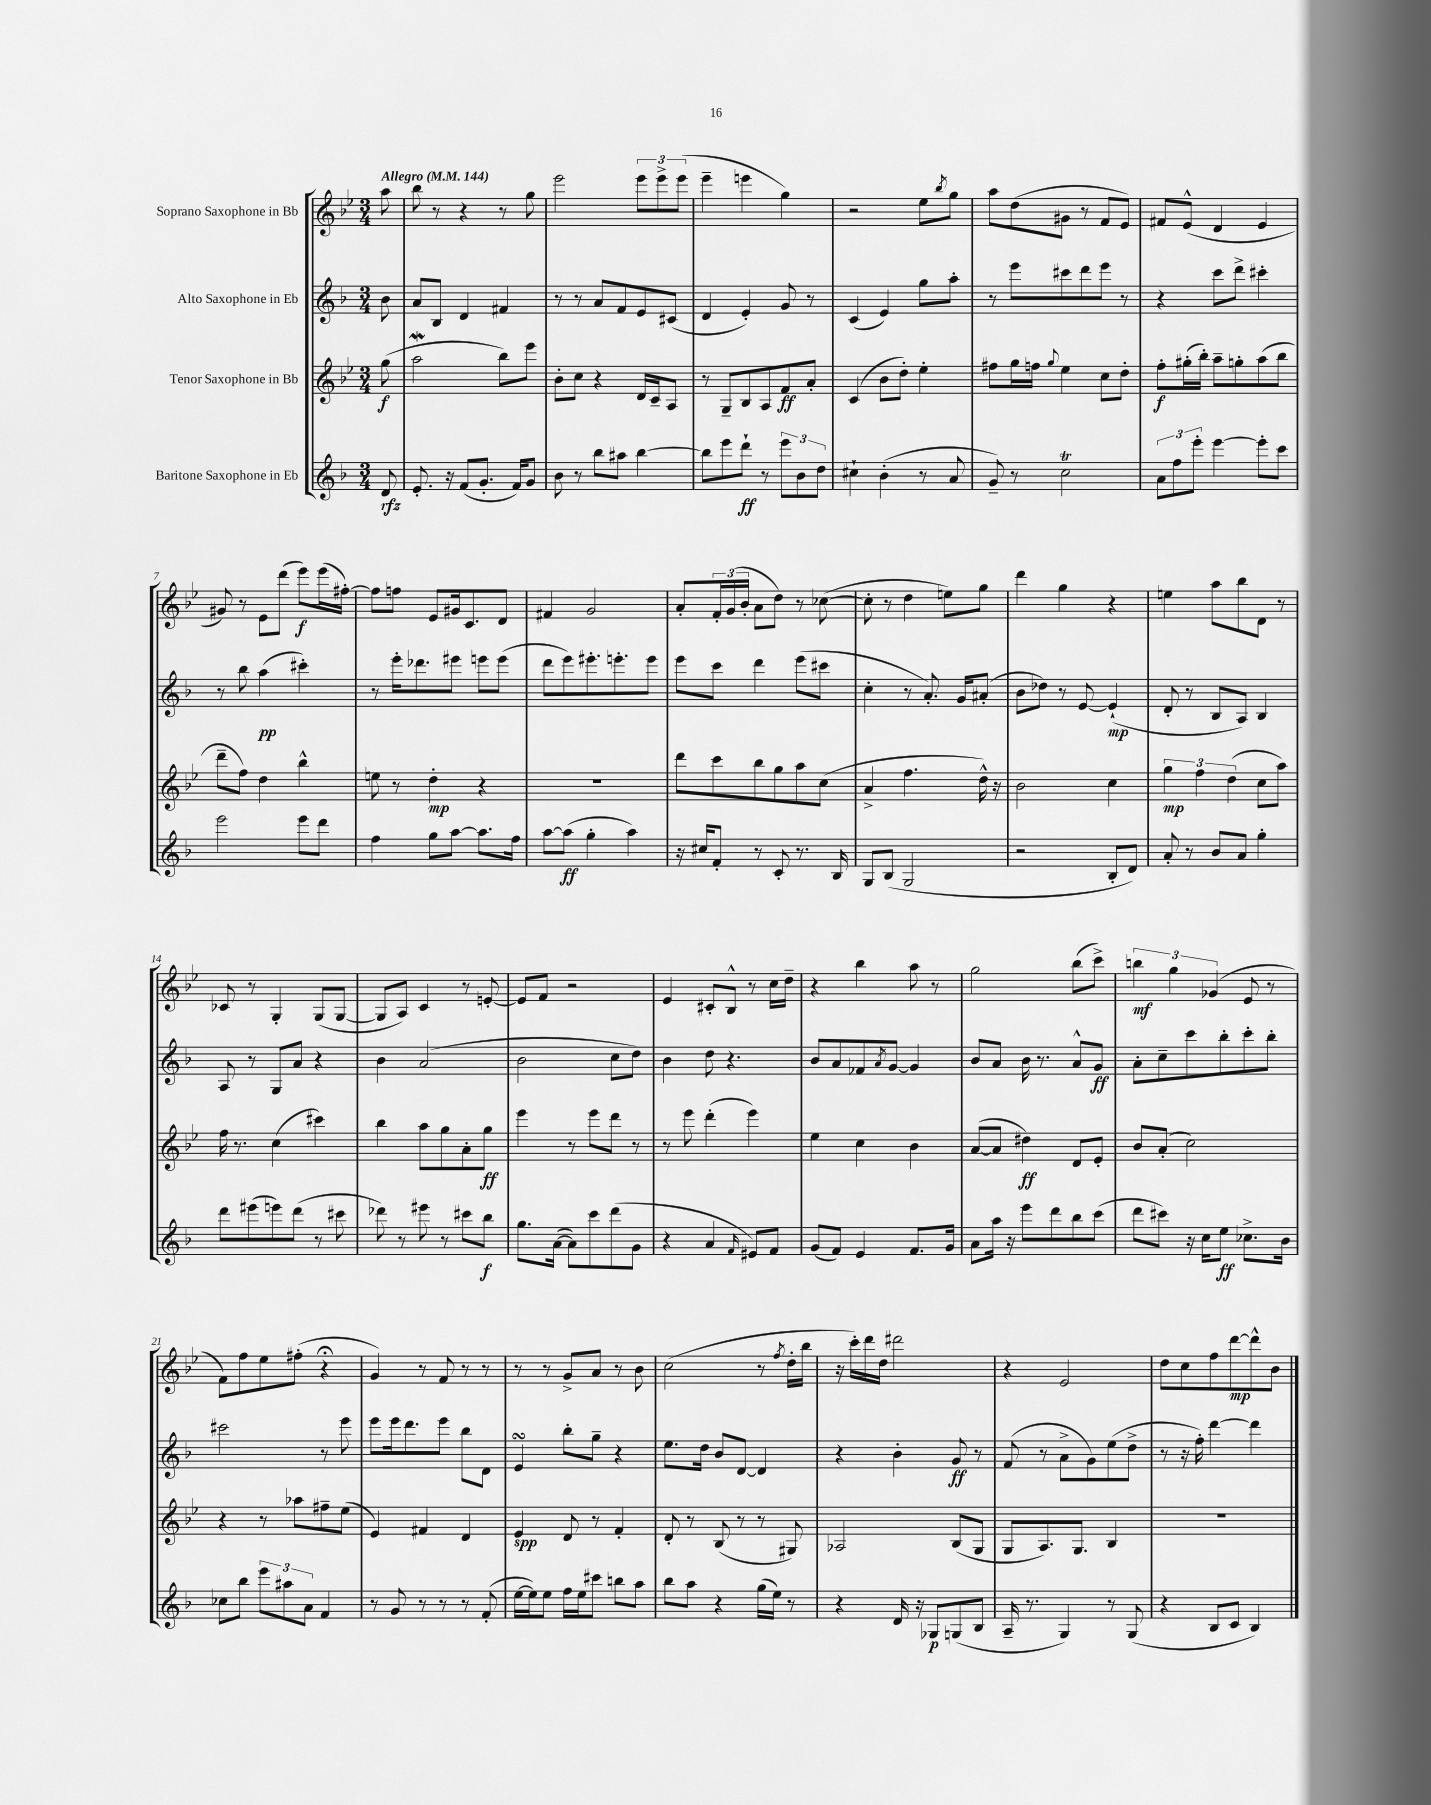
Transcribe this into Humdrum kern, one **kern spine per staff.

**kern	**dynam	**kern	**dynam	**kern	**dynam	**kern	**dynam
*part4	*part4	*part3	*part3	*part2	*part2	*part1	*part1
*staff4	*staff4	*staff3	*staff3	*staff2	*staff2	*staff1	*staff1
*I"Baritone Saxophone in Eb	*	*I"Tenor Saxophone in Bb	*	*I"Alto Saxophone in Eb	*	*I"Soprano Saxophone in Bb	*
*clefG2	*	*clefG2	*	*clefG2	*	*clefG2	*
*k[b-]	*	*k[b-e-]	*	*k[b-]	*	*k[b-e-]	*
*M3/4	*	*M3/4	*	*M3/4	*	*M3/4	*
*MM144	*	*MM144	*	*MM144	*	*MM144	*
=	=	=	=	=	=	=	=
!	!	!	!	!	!	!LO:TX:a:B:t=Allegro	!
8d/	rfz	(8gg\	f	8b-\	.	8aa\	.
=1	=1	=1	=1	=1	=1	=1	=1
8.e'/	.	2aaW\	.	8a/L	.	8bb-\	.
.	.	.	.	8B-/J	.	8r	.
16r	.	.	.	.	.	.	.
(8f/L	.	.	.	4d/	.	4r	.
8.g'/J	.	.	.	.	.	.	.
.	.	8bb-\L)	.	4f#X/	.	8r	.
16f/KL)	.	.	.	.	.	.	.
8g/J	.	8eee-\J	.	.	.	8gg\	.
=2	=2	=2	=2	=2	=2	=2	=2
8b-\	.	8b-'\L	.	8r	.	2eee-\	.
8r	.	8cc\J	.	8r	.	.	.
8bb-\L	.	4r	.	8a/L	.	.	.
8aa#X\J	.	.	.	8f/	.	.	.
[4bb-\	.	16d/LL	.	8e/	.	12eee-\L	.
.	.	16c~/J	.	.	.	.	.
.	.	.	.	.	.	12eee-^\	.
.	.	8A/J	.	(8c#X/J	.	.	.
.	.	.	.	.	.	(12eee-\J	.
=3	=3	=3	=3	=3	=3	=3	=3
8bb-\L]	.	8r	.	4d/	.	4eee-~\	.
8eee\	.	8G~/L	.	.	.	.	.
8ddd`\J	ff	8B-/	.	4e'/)	.	4eeen\	.
8r	.	8A/	.	.	.	.	.
12eee\L	.	8f/	ff	8g/	.	4gg\)	.
12b-\	.	.	.	.	.	.	.
.	.	8a'/J	.	8r	.	.	.
12dd\J	.	.	.	.	.	.	.
=4	=4	=4	=4	=4	=4	=4	=4
4cc#X`\	.	(4c/	.	(4c/	.	2r	.
(4b-'\	.	8b-\L	.	4e/)	.	.	.
.	.	8dd'\J)	.	.	.	.	.
8r	.	4ee-'\	.	8gg\L	.	8ee-\L	.
.	.	.	.	.	.	8qbb-/	.
8a/	.	.	.	8aa'\J	.	8gg\J	.
=5	=5	=5	=5	=5	=5	=5	=5
8g~/)	.	8ff#X\L	.	8r	.	8aa\L	.
8r	.	16gg\L	.	8eee\L	.	(8dd\	.
.	.	16ffn\JJ	.	.	.	.	.
.	.	8qqgg/	.	.	.	.	.
2ccT\	.	4ee-\	.	8ccc#X\	.	8g#X\J	.
.	.	.	.	8ddd\	.	8r	.
.	.	8cc\L	.	8eee\J	.	8f/L	.
.	.	8dd'\J	.	8r	.	8e-/J)	.
=6	=6	=6	=6	=6	=6	=6	=6
12a\L	.	8ff'\L	f	4r	.	8f#X/L	.
12ff\	.	.	.	.	.	.	.
.	.	(16gg#X'\L	.	.	.	(8e-^^/J	.
12eee'\J	.	.	.	.	.	.	.
.	.	16bb-'\JJ)	.	.	.	.	.
[4eee\	.	8aa~\L	.	8ccc\L	.	4d/	.
.	.	8ggn'\	.	8ddd^\J	.	.	.
8eee'\L]	.	(8aa\	.	4ccc#X'\	.	4e-/	.
8ccc\J	.	8bb-\J	.	.	.	.	.
!!LO:LB:g=z
=7	=7	=7	=7	=7	=7	=7	=7
2eee\	.	8ddd~\L	.	8r	.	8g#X/)	.
.	.	8ff\J)	.	8bb-\	.	8r	.
.	.	4dd\	.	(4aa\	pp	8e-\L	.
.	.	.	.	.	.	(8ddd\J	.
8eee\L	.	4bb-^^\	.	4ccc#X'\)	.	8eee-\L)	f
8ddd\J	.	.	.	.	.	(16eee-\L	.
.	.	.	.	.	.	[16ff#X'\JJ)	.
=8	=8	=8	=8	=8	=8	=8	=8
4ff\	.	8een\	.	8r	.	8ff#\L]	.
.	.	8r	.	16eee'\KL	.	8ffn\J	.
.	.	.	.	8.ddd-X\	.	.	.
8gg\L	.	4dd'\	mp	.	.	8e-/L	.
[8aa\J	.	.	.	8eee#X\J	.	16g#X/k	.
.	.	.	.	.	.	8.c/	.
8.aa\L]	.	4r	.	8eeen\L	.	.	.
.	.	.	.	(8eee\J	.	8d/J	.
16ff\Jk	.	.	.	.	.	.	.
=9	=9	=9	=9	=9	=9	=9	=9
[8aa\L	.	2.r	.	8ddd\L	.	4f#X/	.
(8aa\J]	ff	.	.	8eee\)	.	.	.
4gg'\	.	.	.	8.eee#X'\	.	2g/	.
.	.	.	.	8.eeen'\	.	.	.
4aa\)	.	.	.	.	.	.	.
.	.	.	.	8eee\J	.	.	.
=10	=10	=10	=10	=10	=10	=10	=10
16r	.	8ddd\L	.	8eee\L	.	8a'/L	.
16cc#X/KL	.	.	.	.	.	.	.
8f'/J	.	8ccc\	.	8ccc\J	.	24f'/L	.
.	.	.	.	.	.	(24g/	.
.	.	.	.	.	.	24b-'/JJ	.
8r	.	8bb-\	.	4ddd\	.	8a\L	.
8c'/	.	8gg\	.	.	.	8dd\J)	.
8.r	.	8aa\	.	(8eee\L	.	8r	.
.	.	(8cc\J	.	8ccc#X\J	.	([8cc-X\	.
16B-/	.	.	.	.	.	.	.
=11	=11	=11	=11	=11	=11	=11	=11
8G/L	.	4a^/	.	4cc'\	.	8cc-'\]	.
(8B-/J	.	.	.	.	.	8r	.
2G/	.	4.ff\	.	8r	.	4dd\	.
.	.	.	.	8.a'/)	.	.	.
.	.	.	.	.	.	8een\L)	.
.	.	.	.	16g/KL	.	.	.
.	.	16dd^^\)	.	(8a#X'/J	.	8gg\J	.
.	.	16r	.	.	.	.	.
=12	=12	=12	=12	=12	=12	=12	=12
2r	.	2b-\	.	8b-\L	.	4ddd\	.
.	.	.	.	8dd-X\J)	.	.	.
.	.	.	.	8r	.	4gg\	.
.	.	.	.	[8e/	.	.	.
8B-'/L	.	4cc\	.	(4e`/]	mp	4r	.
8d/J)	.	.	.	.	.	.	.
=13	=13	=13	=13	=13	=13	=13	=13
8a'/	.	6gg\	mp	8d'/	.	4een\	.
8r	.	.	.	8r	.	.	.
.	.	6ff\	.	.	.	.	.
8b-/L	.	.	.	8B-/L	.	8aa\L	.
.	.	(6dd\	.	.	.	.	.
8a/J	.	.	.	8A/J)	.	8bb-\	.
4gg'\	.	8cc\L	.	4B-/	.	8d\J	.
.	.	8aa\J)	.	.	.	8r	.
!!LO:LB:g=z
=14	=14	=14	=14	=14	=14	=14	=14
8ddd\L	.	16ff\	.	8A/	.	8c-X/	.
.	.	8.r	.	.	.	.	.
(8eee#X\	.	.	.	8r	.	8r	.
8eeen\)	.	(4cc\	.	8G/L	.	4G'/	.
(8ddd\J	.	.	.	8a/J	.	.	.
8r	.	4ccc#X\)	.	4r	.	(8G/L	.
8ccc#X\	.	.	.	.	.	[8G/J	.
=15	=15	=15	=15	=15	=15	=15	=15
8ddd-X\)	.	4bb-\	.	4b-\	.	8G/L]	.
8r	.	.	.	.	.	8A/J)	.
8eee#X\	.	8aa\L	.	(2a/	.	4c/	.
8r	.	8gg\	.	.	.	.	.
8ccc#X\L	.	8a'\	.	.	.	8r	.
8bb-\J	f	8gg\J	ff	.	.	[8en'/	.
=16	=16	=16	=16	=16	=16	=16	=16
8.gg\L	.	4eee-\	.	2b-\	.	8e/L]	.
.	.	.	.	.	.	8f/J	.
([16a\Jk	.	.	.	.	.	.	.
8a\L])	.	8r	.	.	.	2r	.
8ccc\	.	8eee-\L	.	.	.	.	.
(8ddd\	.	8ddd\J	.	8cc\L	.	.	.
8g\J	.	8r	.	8dd\J)	.	.	.
=17	=17	=17	=17	=17	=17	=17	=17
4r	.	8r	.	4b-\	.	4e-/	.
.	.	8eee-\	.	.	.	.	.
4a/	.	(4ddd'\	.	8dd\	.	8c#X'/L	.
.	.	.	.	4.r	.	8B-^^/J	.
16qqf/	.	.	.	.	.	.	.
8e#X/L)	.	4eee-\)	.	.	.	8r	.
8f/J	.	.	.	.	.	16cc\LL	.
.	.	.	.	.	.	16dd~\JJ	.
=18	=18	=18	=18	=18	=18	=18	=18
(8g/L	.	4ee-\	.	8b-/L	.	4r	.
8f/J)	.	.	.	8a/	.	.	.
4e/	.	4cc\	.	8f-X/	.	4bb-\	.
.	.	.	.	8qa/	.	.	.
.	.	.	.	[8g/J	.	.	.
8.f/L	.	4b-\	.	4g/]	.	8aa\	.
.	.	.	.	.	.	8r	.
16g/Jk	.	.	.	.	.	.	.
=19	=19	=19	=19	=19	=19	=19	=19
8a\L	.	([8a/L	.	8b-/L	.	2gg\	.
16aa\Jk	.	8a/J]	.	8a/J	.	.	.
16r	.	.	.	.	.	.	.
8eee\L	.	4dd#X\)	ff	16b-\	.	.	.
.	.	.	.	8.r	.	.	.
8ddd\	.	.	.	.	.	.	.
8bb-\	.	8d/L	.	8a^^/L	.	(8bb-\L	.
(8ccc\J	.	8e-'/J	.	8g/J	ff	8ccc^\J)	.
=20	=20	=20	=20	=20	=20	=20	=20
8ddd\L	.	8b-/L	.	8a'\L	.	6bbn\	mf
8ccc#X\J)	.	(8a'/J	.	8cc~\	.	.	.
.	.	.	.	.	.	6gg\	.
16r	.	2cc\)	.	8ccc\	.	.	.
16cc\KL	.	.	.	.	.	.	.
.	.	.	.	.	.	(6g-X/	.
8ee\J	ff	.	.	8bb-'\	.	.	.
8.cc-X^\L	.	.	.	8ccc'\	.	8e-/	.
.	.	.	.	8bb-'\J	.	8r	.
16b-\Jk	.	.	.	.	.	.	.
!!LO:LB:g=z
=21	=21	=21	=21	=21	=21	=21	=21
8cc-X\L	.	4r	.	2ccc#X\	.	8f\L)	.
8bb-\J	.	.	.	.	.	8ff\	.
12eee\L	.	8r	.	.	.	8ee-\	.
12aa#X\	.	.	.	.	.	.	.
.	.	8aa-X\L	.	.	.	(8ff#X'\J	.
12a\J	.	.	.	.	.	.	.
4f/	.	8ff#X~\	.	8r	.	4r;<	.
.	.	(8ee-\J	.	8eee\	.	.	.
=22	=22	=22	=22	=22	=22	=22	=22
8r	.	4e-/)	.	8eee\L	.	4g/)	.
8g/	.	.	.	16eee\k	.	.	.
.	.	.	.	8.ddd\	.	.	.
8r	.	4f#X/	.	.	.	8r	.
8r	.	.	.	8eee\J	.	8f/	.
8r	.	4d/	.	8bb-\L	.	8r	.
(8f'/	.	.	.	8d\J	.	8r	.
=23	=23	=23	=23	=23	=23	=23	=23
[16ee\LL	.	4e-/	spp	4esSsS/	.	8r	.
16ee\J])	.	.	.	.	.	.	.
8ee\J	.	.	.	.	.	8r	.
16ff\LL	.	8d/	.	8bb-'\L	.	8g^/L	.
16ee\J	.	.	.	.	.	.	.
8ccc#X\J	.	8r	.	8gg~\J	.	8a/J	.
8bbn\L	.	4f'/	.	4r	.	8r	.
8aa\J	.	.	.	.	.	8b-\	.
=24	=24	=24	=24	=24	=24	=24	=24
8bb-\L	.	8d'/	.	8.ee\L	.	(2cc\	.
8aa\J	.	8r	.	.	.	.	.
.	.	.	.	16dd\Jk	.	.	.
4r	.	(8B-/	.	8b-/L	.	.	.
.	.	8r	.	[8d/J	.	.	.
(16gg\LL	.	8r	.	4d/]	.	8r	.
16ee\JJ)	.	.	.	.	.	.	.
.	.	.	.	.	.	8qff/	.
8r	.	8G#X/)	.	.	.	16dd'\LL	.
.	.	.	.	.	.	16bb-\JJ	.
=25	=25	=25	=25	=25	=25	=25	=25
4r	.	2A-X/	.	4r	.	16r	.
.	.	.	.	.	.	16ccc'\LL)	.
.	.	.	.	.	.	16ddd\	.
.	.	.	.	.	.	16dd\JJ	.
16d/	.	.	.	4b-'\	.	2ddd#X\	.
16r	.	.	.	.	.	.	.
8G-X/L	p	.	.	.	.	.	.
(8Gn/	.	(8B-/L	.	8g/	ff	.	.
8B-/J	.	8G/J	.	8r	.	.	.
=26	=26	=26	=26	=26	=26	=26	=26
16A~/	.	8G/L	.	(8f/	.	4r	.
8.r	.	.	.	.	.	.	.
.	.	8.A/)	.	8r	.	.	.
4G/)	.	.	.	8a^\L	.	2e-/	.
.	.	8.G/J	.	.	.	.	.
.	.	.	.	8g\)	.	.	.
8r	.	4B-/	.	(8ee\	.	.	.
(8G/	.	.	.	8dd^\J	.	.	.
=27	=27	=27	=27	=27	=27	=27	=27
4r	.	2.r	.	8r	.	8dd\L	.
.	.	.	.	16r	.	8cc\	.
.	.	.	.	16ff'\)	.	.	.
8B-/L	.	.	.	[4ddd\	.	8ff\	.
8c/J	.	.	.	.	.	[8ddd\	mp
4B-/)	.	.	.	4ddd\]	.	8ddd^^\]	.
.	.	.	.	.	.	8b-\J	.
==	==	==	==	==	==	==	==
*-	*-	*-	*-	*-	*-	*-	*-
